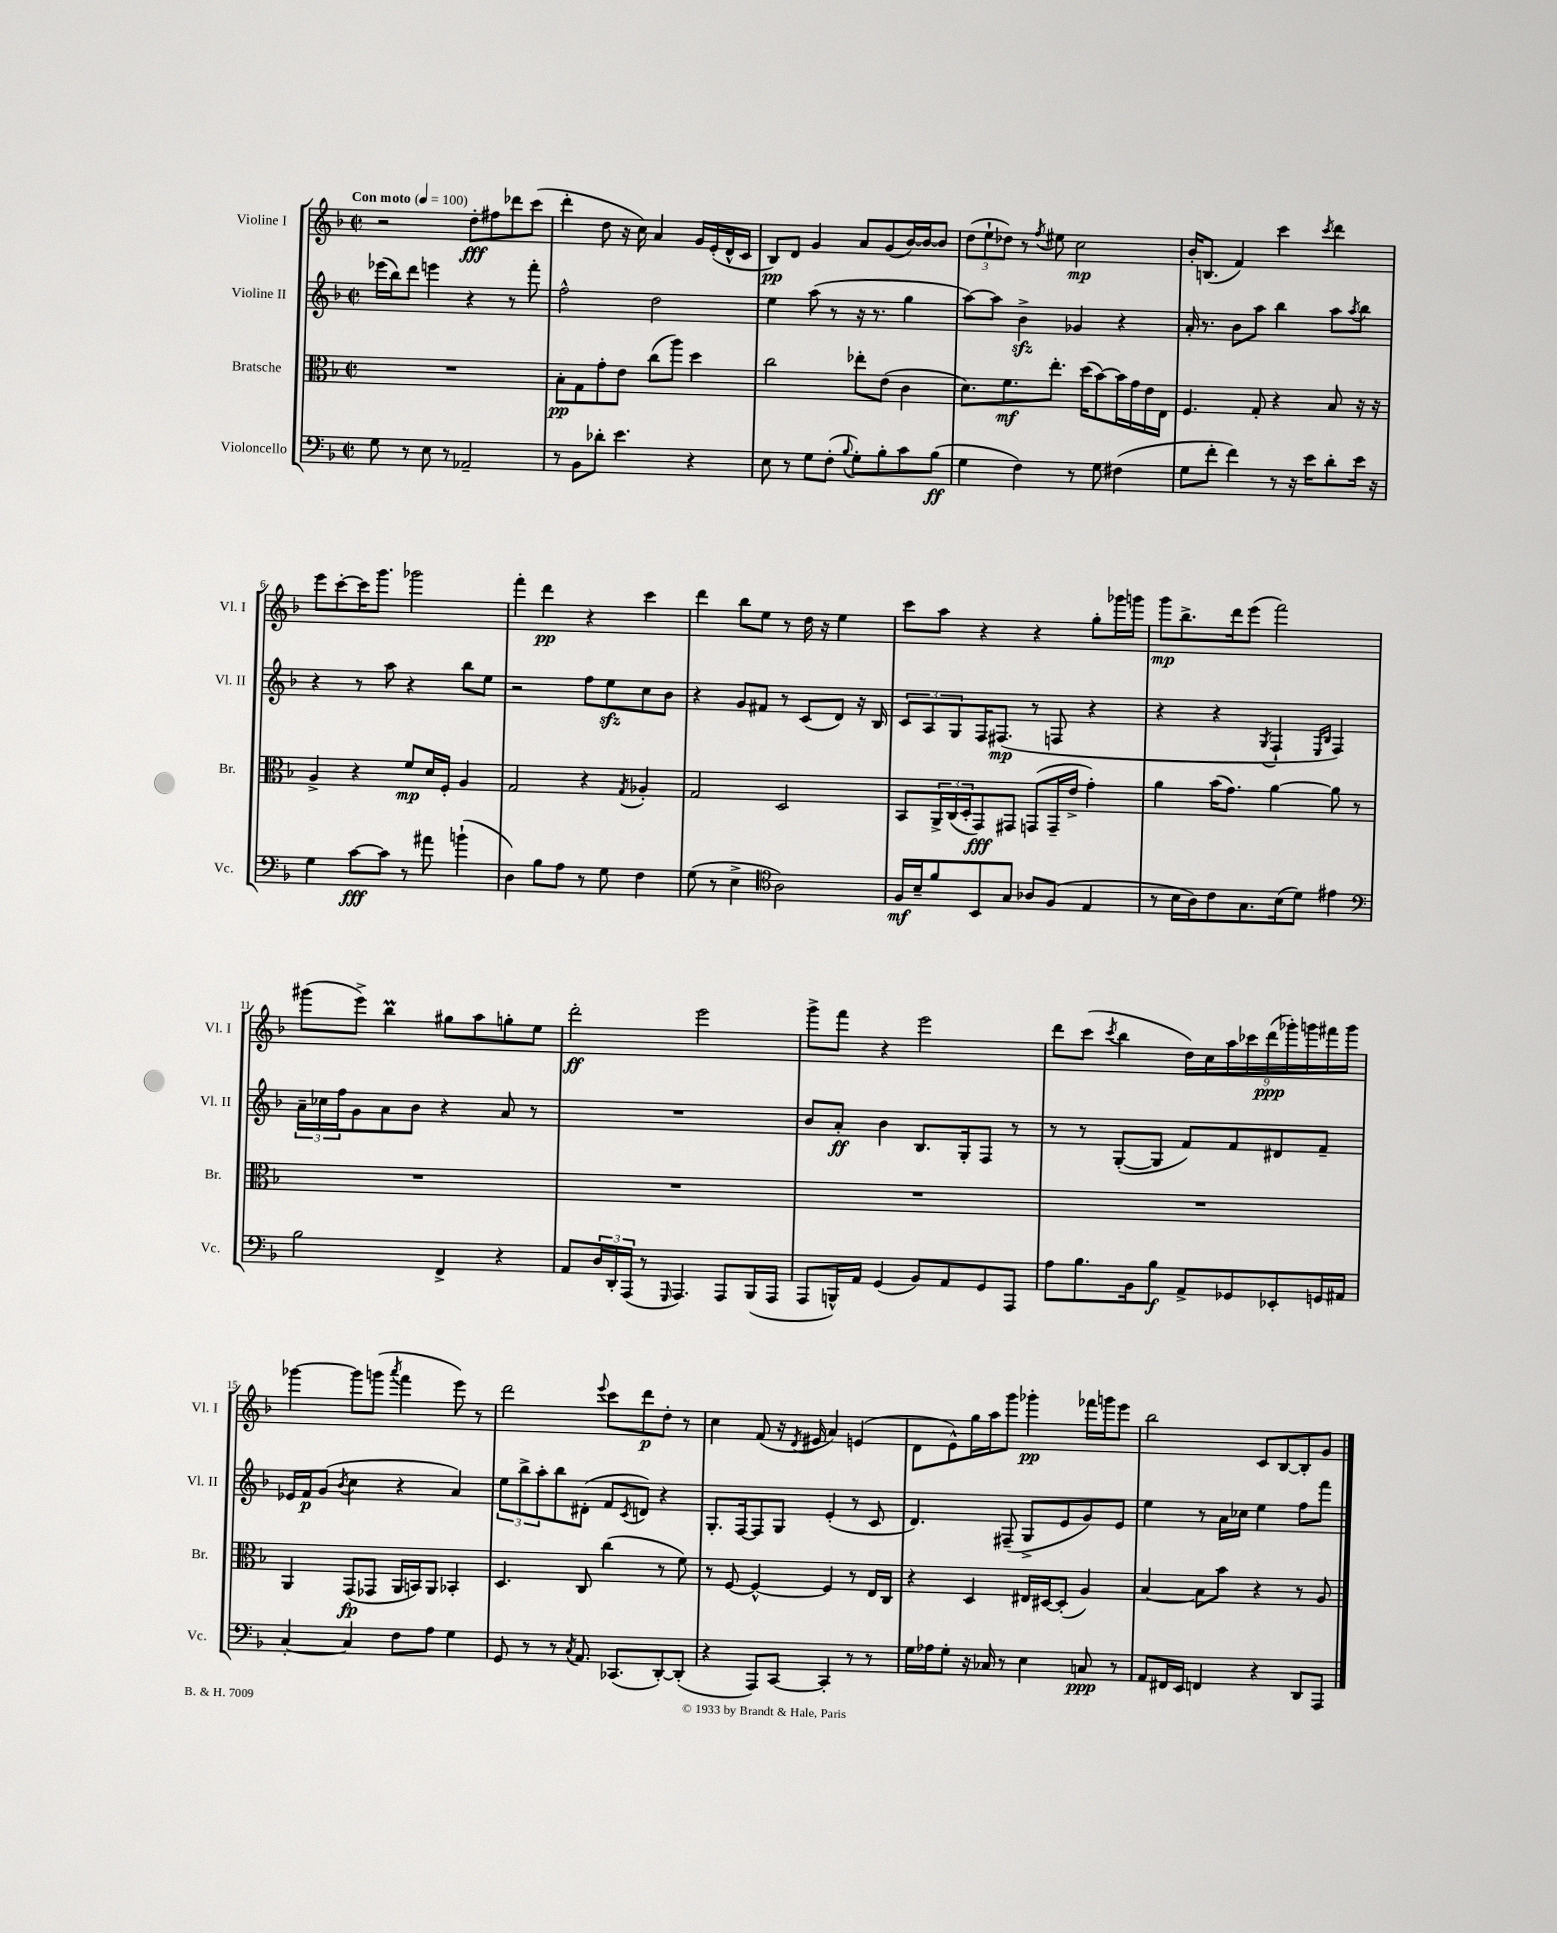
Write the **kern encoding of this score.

**kern	**dynam	**kern	**dynam	**kern	**dynam	**kern	**dynam
*part4	*part4	*part3	*part3	*part2	*part2	*part1	*part1
*staff4	*staff4	*staff3	*staff3	*staff2	*staff2	*staff1	*staff1
*I"Violoncello	*	*I"Bratsche	*	*I"Violine II	*	*I"Violine I	*
*I'Vc.	*	*I'Br.	*	*I'Vl. II	*	*I'Vl. I	*
*clefF4	*	*clefC3	*	*clefG2	*	*clefG2	*
*k[b-]	*	*k[b-]	*	*k[b-]	*	*k[b-]	*
*M2/2	*	*M2/2	*	*M2/2	*	*M2/2	*
*met(c|)	*	*met(c|)	*	*met(c|)	*	*met(c|)	*
*MM100	*	*MM100	*	*MM100	*	*MM100	*
=1	=1	=1	=1	=1	=1	=1	=1
!	!	!	!	!	!	!LO:TX:a:B:t=Con moto	!
8G\	.	1r	.	(16eee-X\LL	.	2r	.
.	.	.	.	16bb-\J)	.	.	.
8r	.	.	.	8ddd\J	.	.	.
8E\	.	.	.	4eeen\	.	.	.
8r	.	.	.	.	.	.	.
2AA-X~/	.	.	.	4r	.	8dd'\L	fff
.	.	.	.	.	.	8ff#X\	.
.	.	.	.	8r	.	8ddd-X\	.
.	.	.	.	8fff'\	.	(8ccc\J	.
=2	=2	=2	=2	=2	=2	=2	=2
8r	.	8B-'\L	pp	2ff^^\	.	4ddd'\	.
8BB-\L	.	8G\	.	.	.	.	.
8d-X'\J	.	8g'\	.	.	.	8dd\	.
4.e\	.	8e\J	.	.	.	16r	.
.	.	.	.	.	.	16cc\)	.
.	.	(8cc\L	.	2dd\	.	4a/	.
.	.	8aa\J)	.	.	.	.	.
4r	.	4dd\	.	.	.	16g/LL	.
.	.	.	.	.	.	(16e'/	.
.	.	.	.	.	.	16d^^/	.
.	.	.	.	.	.	16c/JJ	.
=3	=3	=3	=3	=3	=3	=3	=3
8E\	.	2cc\	.	4ee\	.	8B-/L)	pp
8r	.	.	.	.	.	8d/J	.
8G\L	.	.	.	(8aa\	.	4g/	.
(8F'\J	.	.	.	8r	.	.	.
8qqB-/	.	.	.	.	.	.	.
8G'\L)	.	8ee-X'\L	.	16r	.	8a/L	.
.	.	.	.	8.r	.	.	.
8B-'\	.	(8e\J	.	.	.	(8g/	.
8c\	.	4c\	.	4gg\	.	[16b-/L)	.
.	.	.	.	.	.	16b-/J_	.
(8B-\J	ff	.	.	.	.	8b-/J]	.
=4	=4	=4	=4	=4	=4	=4	=4
4G\	.	8.d\L)	.	[8aa\L)	.	(12dd\L	.
.	.	.	.	.	.	12ee`\	.
.	.	.	.	8aa\J]	.	.	.
.	.	.	.	.	.	12dd-X\J)	.
.	.	8.f\	mf	.	.	.	.
4F\)	.	.	.	4b-zz^\	.	8r	.
.	.	.	.	.	.	8qff/	.
.	.	8.ee'\J	.	.	.	8ee#X\	.
8r	.	.	.	4g-X/	.	2cc\	mp
.	.	(16dd\KL	.	.	.	.	.
8G\	.	[8b-\)	.	.	.	.	.
(4F#X\	.	16b-\L]	.	4r	.	.	.
.	.	16g\	.	.	.	.	.
.	.	16e\	.	.	.	.	.
.	.	16E\JJ	.	.	.	.	.
=5	=5	=5	=5	=5	=5	=5	=5
8G\L	.	4.F/	.	16a'/	.	16b-'/KL	.
.	.	.	.	8.r	.	(8.Bn/J	.
8f'\J	.	.	.	.	.	.	.
4f\)	.	.	.	8b-\L	.	4f/)	.
.	.	8G'/	.	8aa\J	.	.	.
8r	.	4r	.	4bb-\	.	4ccc\	.
16r	.	.	.	.	.	.	.
16e\KL	.	.	.	.	.	.	.
.	.	.	.	.	.	8qccc/	.
8d'\	.	8B-/	.	8aa\L	.	4ddd\	.
.	.	.	.	8qaa/	.	.	.
16e\Jk	.	16r	.	8bb-\J	.	.	.
16r	.	16r	.	.	.	.	.
!!LO:LB:g=z
=6	=6	=6	=6	=6	=6	=6	=6
4G\	.	4A^/	.	4r	.	8eee\L	.
.	.	.	.	.	.	[8ccc'\	.
[8c\L	fff	4r	.	8r	.	16ccc\K]	.
.	.	.	.	.	.	8.ggg\J	.
8c\J]	.	.	.	8aa\	.	.	.
8r	.	8f/L	mp	4r	.	2ggg-X\	.
8a#X\	.	16d/L	.	.	.	.	.
.	.	16F'/JJ	.	.	.	.	.
(4bn`\	.	4A/	.	8bb-\L	.	.	.
.	.	.	.	8ee\J	.	.	.
=7	=7	=7	=7	=7	=7	=7	=7
4D\)	.	2G/	.	2r	.	4fff'\	.
8B-\L	.	.	.	.	.	4ddd\	pp
8A\J	.	.	.	.	.	.	.
8r	.	4r	.	8ff\L	.	4r	.
8G\	.	.	.	8eezz\	.	.	.
.	.	8qG/	.	.	.	.	.
4F\	.	4A-X'/	.	8cc\	.	4ccc\	.
.	.	.	.	8b-\J	.	.	.
=8	=8	=8	=8	=8	=8	=8	=8
(8G\	.	2G/	.	4r	.	4ddd\	.
8r	.	.	.	.	.	.	.
4E^\	.	.	.	8g/L	.	8bb-\L	.
.	.	.	.	8f#X/J	.	8ee\J	.
*clefC4	*	*	*	*	*	*	*
2A\)	.	2D/	.	8r	.	8r	.
.	.	.	.	(8c/L	.	16dd\	.
.	.	.	.	.	.	16r	.
.	.	.	.	8d/J)	.	4ee\	.
.	.	.	.	16r	.	.	.
.	.	.	.	16B-/	.	.	.
=9	=9	=9	=9	=9	=9	=9	=9
16F/LL	mf	8BB-/L	.	12c/L	.	8ccc\L	.
16B-~/J	.	.	.	.	.	.	.
.	.	.	.	12A/	.	.	.
8f/	.	24AA^/L	.	.	.	8aa\J	.
.	.	(24C/	.	12G/	.	.	.
.	.	24D'/J	.	.	.	.	.
8BB-/	.	8GG/)	fff	16F/K	.	4r	.
.	.	.	.	(8.F#X/J	mp	.	.
8G/J	.	8GG#X/J	.	.	.	.	.
8A-X/L	.	(8GGn/L	.	8r	.	4r	.
(8F/J	.	16GG~/L	.	8Fn/	.	.	.
.	.	16e^/JJ	.	.	.	.	.
4E/	.	4g'\)	.	4r	.	8gg'\L	.
.	.	.	.	.	.	16ggg-X\L	.
.	.	.	.	.	.	16gggn\JJ	.
=10	=10	=10	=10	=10	=10	=10	=10
8r	.	4a\	.	4r	.	8ggg\L	mp
16B-\LL	.	.	.	.	.	8.bb-^\	.
16A\J)	.	.	.	.	.	.	.
8c\	.	(16b-\KL	.	4r	.	.	.
.	.	8.g\J)	.	.	.	16ddd\k	.
8.G\	.	.	.	.	.	(8eee\J	.
.	.	.	.	8qG/	.	.	.
.	.	[4a\	.	4F`/	.	2fff\)	.
(16B-\k	.	.	.	.	.	.	.
8d\J)	.	.	.	.	.	.	.
.	.	.	.	16qqE/LL	.	.	.
.	.	.	.	16qqB-/JJ	.	.	.
4e#X\	.	8a\]	.	4F/)	.	.	.
.	.	8r	.	.	.	.	.
!!LO:LB:g=z
=11	=11	=11	=11	=11	=11	=11	=11
*clefF4	*	*	*	*	*	*	*
2B-\	.	1r	.	24a~\LL	.	(8ggg#X\L	.
.	.	.	.	24cc-X\	.	.	.
.	.	.	.	24ff\J	.	.	.
.	.	.	.	8g\	.	8eee^\J)	.
.	.	.	.	8a\	.	4bb-M\	.
.	.	.	.	8b-\J	.	.	.
4FF^/	.	.	.	4r	.	8gg#X\L	.
.	.	.	.	.	.	8aa\	.
4r	.	.	.	8a/	.	8ggn'\	.
.	.	.	.	8r	.	8ee\J	.
=12	=12	=12	=12	=12	=12	=12	=12
8AA/L	.	1r	.	1r	.	2ddd'\	ff
24D/L	.	.	.	.	.	.	.
24DD'/	.	.	.	.	.	.	.
(24AAA/JJ	.	.	.	.	.	.	.
8r	.	.	.	.	.	.	.
16qqGGG/	.	.	.	.	.	.	.
4.AAA/)	.	.	.	.	.	.	.
.	.	.	.	.	.	2eee\	.
8AAA/L	.	.	.	.	.	.	.
(16BBB-/L	.	.	.	.	.	.	.
16AAA/JJ	.	.	.	.	.	.	.
=13	=13	=13	=13	=13	=13	=13	=13
8AAA/L	.	1r	.	8b-/L	.	8ggg^\L	.
16BBBn^^/L)	.	.	.	8a'/J	ff	8fff\J	.
16AA/JJ	.	.	.	.	.	.	.
(4GG/	.	.	.	4b-\	.	4r	.
8BB-/L)	.	.	.	8.B-/L	.	2eee\	.
8AA/	.	.	.	.	.	.	.
.	.	.	.	16G'/k	.	.	.
8GG/	.	.	.	8F/J	.	.	.
8AAA/J	.	.	.	8r	.	.	.
=14	=14	=14	=14	=14	=14	=14	=14
8A\L	.	1r	.	8r	.	8ddd\L	.
8.B-\	.	.	.	8r	.	(8ccc\J	.
.	.	.	.	.	.	8qccc/	.
.	.	.	.	([8G'/L	.	4bb-\	.
16BB-\k	.	.	.	.	.	.	.
8B-\J	f	.	.	8G/J]	.	.	.
8AA^/L	.	.	.	8f/L)	.	18dd\LL)	.
.	.	.	.	.	.	18cc\	.
.	.	.	.	.	.	18aa\	.
8GG-X/	.	.	.	8f/	.	.	.
.	.	.	.	.	.	18ccc-X\	.
.	.	.	.	.	.	(18ddd\	ppp
8EE-X'/	.	.	.	8d#X/	.	.	.
.	.	.	.	.	.	18ggg-X'\)	.
.	.	.	.	.	.	18gggn\	.
16GGn/L	.	.	.	8f~/J	.	.	.
.	.	.	.	.	.	18fff#X\	.
16AA#X/JJ	.	.	.	.	.	.	.
.	.	.	.	.	.	18ggg\JJ	.
!!LO:LB:g=z
=15	=15	=15	=15	=15	=15	=15	=15
[4C'/	.	4AA/	.	16e-X/LL	.	[4ggg-X\	.
.	.	.	.	16f/J	p	.	.
.	.	.	.	(8g/J	.	.	.
.	.	.	.	8qb-/	.	.	.
4C/]	.	(8GG/L	fp	4cc\	.	8ggg-\L]	.
.	.	8GG-X/J	.	.	.	(8gggn\J	.
.	.	.	.	.	.	8qaaa/	.
8F\L	.	16AA/LL	.	4r	.	4fff\	.
.	.	16BBn/J)	.	.	.	.	.
8A\J	.	8AA/J	.	.	.	.	.
4G\	.	4BB-X'/	.	4a/)	.	8eee\)	.
.	.	.	.	.	.	8r	.
=16	=16	=16	=16	=16	=16	=16	=16
8GG/	.	4.D/	.	12ee\L	.	2ddd\	.
.	.	.	.	12bb-^\	.	.	.
8r	.	.	.	.	.	.	.
.	.	.	.	12aa'\	.	.	.
8r	.	.	.	8bb-\	.	.	.
8qC/	.	.	.	.	.	.	.
8.AA/	.	8C/	.	(8d#X'\J	.	.	.
.	.	.	.	.	.	8qqeee/	.
.	.	(4cc\	.	8f/L	.	8ccc\L	.
(8.CC-X/L	.	.	.	.	.	.	.
.	.	.	.	8qc/	.	.	.
.	.	.	.	8dn/J)	.	8ddd\	p
[8DD'/)	.	8r	.	4r	.	8dd'\J	.
(8DD'/J]	.	8f\)	.	.	.	8r	.
=17	=17	=17	=17	=17	=17	=17	=17
4r	.	8r	.	8.G'/L	.	4cc\	.
.	.	[8F/	.	.	.	.	.
.	.	.	.	[16F/k	.	.	.
8AAA/L)	.	4F^^/_	.	8F/]	.	(8f/	.
[8CC/J	.	.	.	8G/J	.	16r	.
.	.	.	.	.	.	8qd/	.
.	.	.	.	.	.	16e#X/	.
4CC'/]	.	4F/]	.	(4e'/	.	4a/)	.
8r	.	8r	.	8r	.	(4en/	.
8r	.	16E/LL	.	8c/	.	.	.
.	.	16C/JJ	.	.	.	.	.
=18	=18	=18	=18	=18	=18	=18	=18
16G\LL	.	4r	.	4.d/)	.	8d\L	.
16A-X\J	.	.	.	.	.	.	.
8G'\J	.	.	.	.	.	8e^^\)	.
16r	.	4D/	.	.	.	16gg\L	.
16C-X/	.	.	.	.	.	16aa\J	.
8r	.	.	.	(8F#X~/	.	8ggg\J	.
4E\	.	16E#X/LL	.	8G^/L	.	4ggg-X'\	pp
.	.	[16D#X/J	.	.	.	.	.
.	.	(8D#'/J]	.	8e/	.	.	.
8Cn/	ppp	4A/)	.	8g/)	.	16fff-X\LL	.
.	.	.	.	.	.	16gggn\J	.
8r	.	.	.	8e/J	.	8eee\J	.
=19	=19	=19	=19	=19	=19	=19	=19
8AA/L	.	[4B-/	.	4ee\	.	2bb-\	.
16FF#X/L	.	.	.	.	.	.	.
16EE/JJ	.	.	.	.	.	.	.
4FFn/	.	8B-\L]	.	8r	.	.	.
.	.	8b-\J	.	16a\LL	.	.	.
.	.	.	.	16cc-X\JJ	.	.	.
4r	.	4r	.	4ee\	.	8c/L	.
.	.	.	.	.	.	[8B-/	.
8DD/L	.	8r	.	8ff\L	.	8B-'/]	.
8AAA/J	.	8A/	.	8fff\J	.	8g/J	.
==	==	==	==	==	==	==	==
*-	*-	*-	*-	*-	*-	*-	*-
